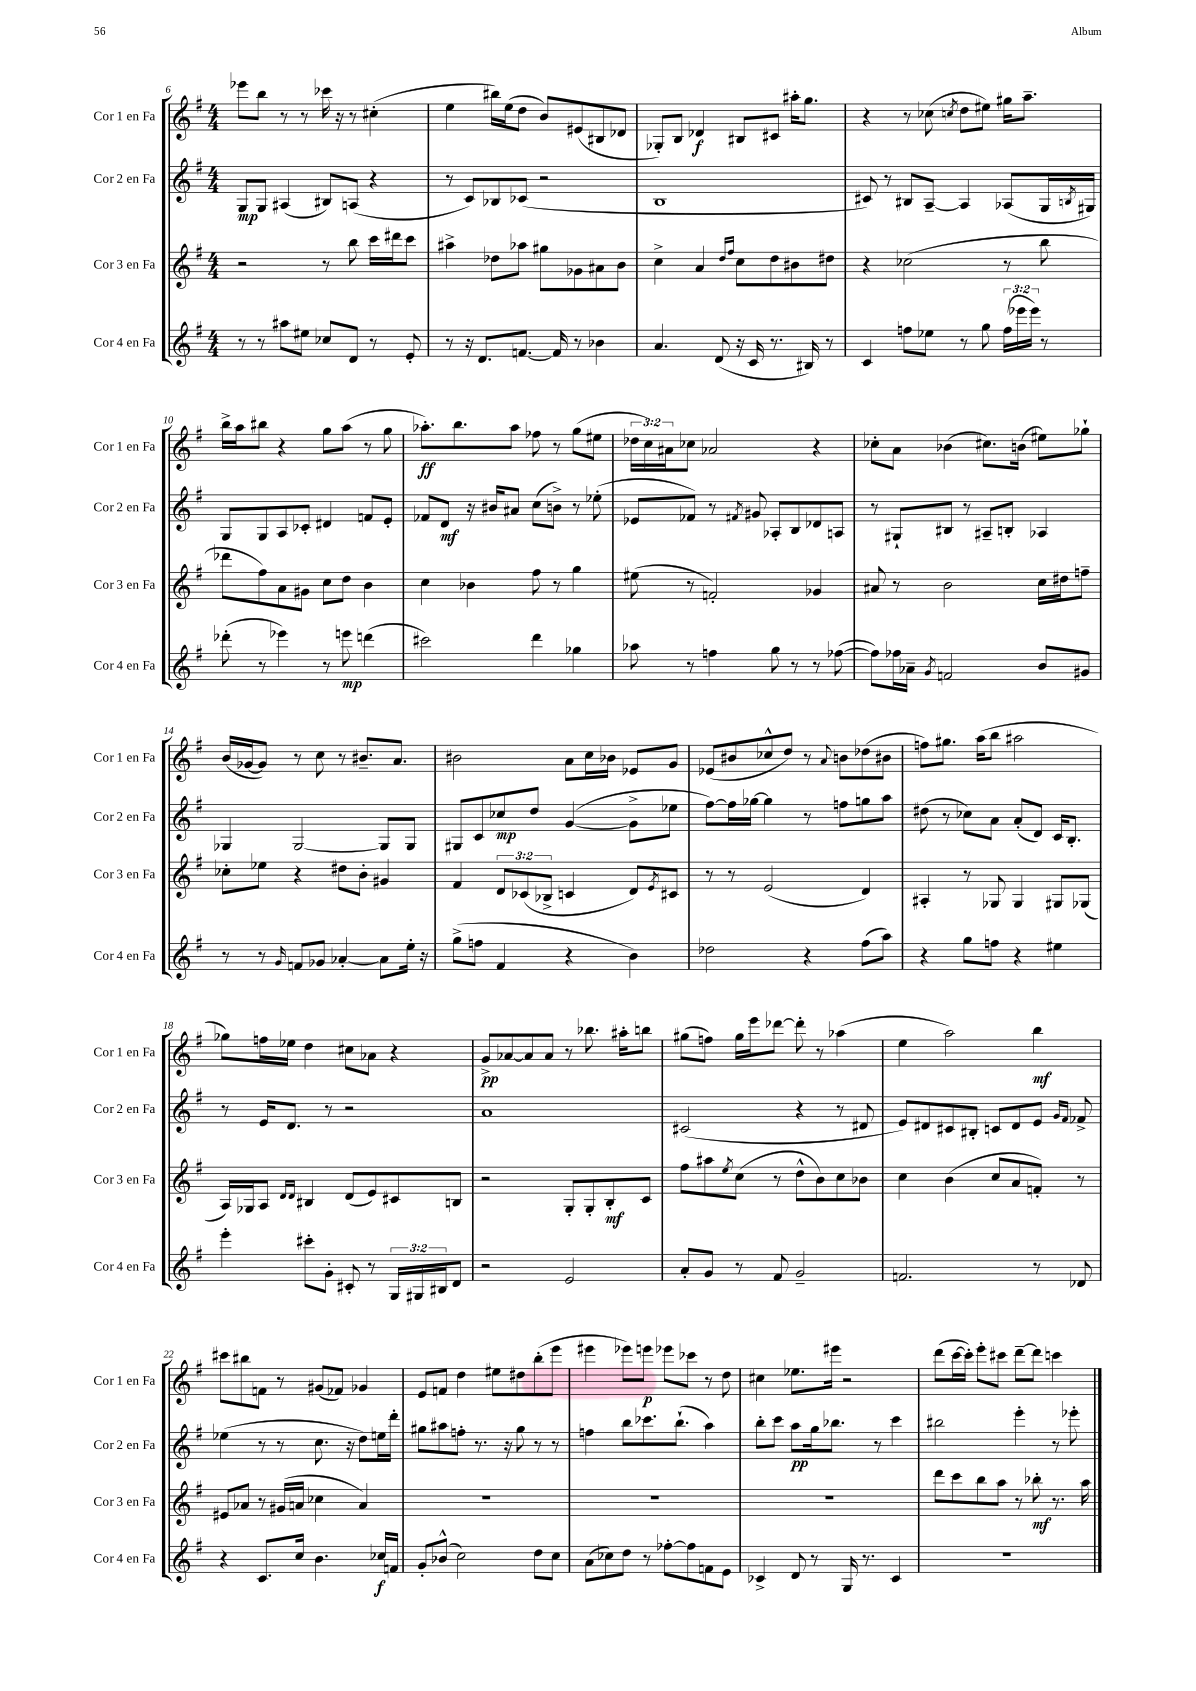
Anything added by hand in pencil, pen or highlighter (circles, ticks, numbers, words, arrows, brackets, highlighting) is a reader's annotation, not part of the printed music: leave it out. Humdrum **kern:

**kern	**kern	**kern	**kern
*staff4	*staff3	*staff2	*staff1
*clefG2	*clefG2	*clefG2	*clefG2
*k[f#]	*k[f#]	*k[f#]	*k[f#]
*M4/4	*M4/4	*M4/4	*M4/4
8r	2r	8G/L	8eee-\L
8r	.	8G/J	8bb\J
8aa#\L	.	(4A#/	8r
8ee#\J	.	.	8r
8cc-/L	8r	8B#/L)	16ccc-\
.	.	.	16r
8d/J	8bb\	(8A/J	8r
8r	16ccc\LL	4r	(4cc#'\
.	16ddd#\J	.	.
8e'/	8ccc\J	.	.
=	=	=	=
8r	4aa#^\	8r	4ee\
16r	.	8c/L)	.
8.d/L	.	.	.
.	8dd-\L	8B-/	16bb#\LL)
.	.	.	(16ee\J
[8.f/J	8aa-\J	(8c-/J	8dd\J
.	8gg#\L	2r	8b/L)
16f/]	.	.	.
8r	8g-\	.	(8e#/
4b-\	8a#\	.	8B#/
.	8b\J	.	8d-/J
=	=	=	=
4.a/	4cc^\	1B	8G-'/L)
.	.	.	8B/J
.	4a/	.	4d-/
(8d/	.	.	.
.	16qqdd/LL	.	.
.	16qqff#/JJ	.	.
16r	8cc\L	.	8B#/L
16c/	.	.	.
8.r	8dd\	.	8c#/J
.	8b#\	.	16aa#'\LK
16B#/)	.	.	8.gg\J
8r	8dd#\J	.	.
=	=	=	=
4c/	4r	8c#/)	4r
.	.	8r	.
8ff\L	(2cc-\	8B#/L	8r
8ee-\J	.	[8A~/J	(8cc-\
.	.	.	8qcc/
8r	.	4A/]	8dd\L
8gg\	.	.	8ee#\J)
(24ff\LL	8r	(8A-/L	16gg#\LK
24eee-\	.	.	.
.	.	.	8.aa~\J
24eee-\JJ)	.	.	.
8r	8bb\	16G/L	.
.	.	8qB/	.
.	.	16G#/JJ)	.
=	=	=	=
(8ddd-'\	8ddd-\L	8G/L	16bb^\LL
.	.	.	16aa\J
8r	8ff#\)	8G/	8bb#\J
4eee-\)	8a\	8A/	4r
.	8g#\J	8c-'/J	.
8r	8cc\L	4d#/	8gg\L
8eee\	8dd\J	.	(8aa\J
(4ddd\	4b\	8f/L	8r
.	.	8e'/J	8gg\
=	=	=	=
2ccc#\)	4cc\	8f-/L	8.aa-'\L)
.	.	8d/J	.
.	.	.	8.bb\
.	4b-\	16r	.
.	.	16b#/LK	.
.	.	8a#/J	8aa-\J
4ddd\	8ff#\	(8cc\L	8ff-\
.	8r	8b^\J)	8r
4gg-\	4gg\	8r	(8gg\L
.	.	(8ee-'\	8ee#\J
=	=	=	=
8aa-\	(8ee#\	8e-/L	24dd-\LL
.	.	.	24cc\)
.	.	.	24a#\J
8r	8r	8f-/J)	8cc-\J
4ff\	2f'/)	8r	2a-/
.	.	8qf#/	.
.	.	8g#/	.
8gg\	.	8A-'/L	.
8r	.	8B/	.
8r	4g-/	8d-/	4r
([8ff-\	.	8A/J	.
=	=	=	=
8ff-\]L)	8a#/	8r	8cc-'\L
16ff-\L	8r	8G#`/L	8a\J
16a-~\JJ	.	.	.
8qg/	.	.	.
2f/	2b\	8B#/J	(4b-\
.	.	8r	.
.	.	8A#~/L	8.cc#\L)
.	.	8B'/J	.
.	.	.	(16b\Jk
8b/L	16cc\LL	4A-/	8ee#\L)
.	16dd#\J	.	.
8g#/J	8ff~\J	.	8gg-`\J
=	=	=	=
8r	8cc-'\L	4G-/	(16b/LL
.	.	.	[16g-/J
8r	8ee-\J	.	8g-/]J)
16qqg/	.	.	.
8f/L	4r	[2G-/	8r
8g-/J	.	.	8cc\
[4a-'/	8dd#\L	.	8r
.	8b'\J	.	8.b#~/L
8a-\]L	4g#/	8G-/]L	.
.	.	.	8.a/J
16ee'\Jk	.	8G-/J	.
16r	.	.	.
=	=	=	=
(8gg^\L	4f#/	8G#/L	2b#\
8ff\J	.	8c/	.
4f#/	12d/L	8cc-/	.
.	(12c-/	.	.
.	.	8dd/J	.
.	12B-^/J	.	.
4r	4c/	([4g/	8a\L
.	.	.	16cc\L
.	.	.	16b-\JJ
4b\)	8d/L)	8g^\]L	8e-/L
.	8qe/	.	.
.	8c#/J	8ee-\J	8g/J
=	=	=	=
2dd-\	8r	[8ff#\L)	(8e-/L
.	8r	16ff#\]L	8b#/
.	.	[16gg-\JJ	.
.	(2e/	4gg-\]	8cc-^^/
.	.	.	8dd/J)
4r	.	8r	8r
.	.	.	8qqa/
.	.	8ff\L	8b\L
(8ff#\L	4d/)	8gg\	(8dd-\
8aa\J)	.	8aa\J	8b#\J
=	=	=	=
4r	4A#'/	(8dd#\	8ff\L)
.	.	8r	8.gg#\J
8gg\L	8r	8cc-\L)	.
.	.	.	(16aa\LK
8ff\J	8G-/	8a\J	8bb\J
4r	4G-/	(8a'/L	2aa#\
.	.	8d/J)	.
4ee#\	8G#/L	16c/LK	.
.	.	8.B'/J	.
.	(8G-/J	.	.
=	=	=	=
4eee'\	16A/LL)	8r	8gg-\L)
.	16G-/J	.	.
.	8A/J	16e/LK	16ff\L
.	.	8.d/J	16ee-\JJ
.	16qqd/LL	.	.
.	16qqd/JJ	.	.
8ccc#'\L	4B#/	.	4dd\
8g'\J	.	8r	.
8c#'/	(8d/L	2r	8cc#\L
8r	8e/)	.	8a-\J
24G/LL	8c#/	.	4r
24G#/	.	.	.
24B#/J	.	.	.
8d/J	8B/J	.	.
=	=	=	=
2r	2r	1a	8g^/L
.	.	.	[8a-/
.	.	.	8a-/]
.	.	.	8a-/J
2e/	8G'/L	.	8r
.	8G'/	.	8.bb-\
.	8B'/	.	.
.	.	.	16aa#'\LK
.	8c/J	.	8bb\J
=	=	=	=
8a'/L	8ff#\L	(2c#/	(8gg#\L
8g/J	8aa#\	.	8ff\J)
.	8qee/	.	.
8r	(8cc\J	.	16gg#\LL
.	.	.	16eee\J
8f#/	8r	.	[8ddd-\J
2g~/	8dd^^\L	4r	8ddd-'\]
.	8b\)	.	8r
.	8cc\	8r	(4aa-\
.	8b-\J	8d#/	.
=	=	=	=
2.f/	4cc\	8e/L)	4ee\
.	.	8d#/	.
.	(4b\	8c#/	2aa\)
.	.	8B#'/J	.
.	8cc/L	8c/L	.
.	8a/	8d#/	.
8r	8f'/J)	8e/J	4bb\
.	.	16qqg/LL	.
.	.	16qqf#/JJ	.
8d-/	8r	8f-^/	.
=	=	=	=
4r	8e#/L	(4ee-\	8ccc#\L
.	8a-/J	.	8bb#\
8.c/L	8r	8r	8f\J
.	(16g#/LL	8r	8r
16cc/Jk	16a/JJ	.	.
4.b\	4cc-\	8.cc\	(8g#/L
.	.	.	8f-/J)
.	.	16r	.
.	4a/)	8dd\L)	4g-/
16cc-/LL	.	16ee\L	.
16f/JJ	.	16ddd'\JJ	.
=	=	=	=
8g'/L	1r	8gg#\L	8e/L
(8b-^^/J	.	8aa#\	8f/J
2cc\)	.	8ff'\J	4dd\
.	.	8.r	.
.	.	.	8ee#\L
.	.	16r	.
.	.	8gg#\	8dd#\
8dd\L	.	8r	(8bb'\
8cc\J	.	8r	8eee\J
=	=	=	=
(8a\L	1r	4ff\	4eee#\
8cc-\)	.	.	.
8dd\J	.	8bb\L	8eee-\L)
8r	.	8.ccc-\	8eee\J
[8ff-'\L	.	.	8eee-\L
.	.	(8.bb`\J	.
8ff-\]	.	.	8ccc-\J
8f\	.	4aa\)	8r
8e\J	.	.	8dd\
=	=	=	=
4c-^/	1r	8bb'\L	4cc#\
.	.	8ccc\J	.
8d/	.	8aa\L	8.ee-\L
8r	.	16gg\k	.
.	.	8.bb-\J	16eee#\Jk
16G/	.	.	2r
8.r	.	.	.
.	.	8r	.
4c-/	.	4ccc\	.
=	=	=	=
1r	8ddd\L	2bb#\	(8ddd\L
.	8ccc\	.	[16ccc\L
.	.	.	16ccc'\]JJ)
.	8bb\	.	8eee'\L
.	8aa\J	.	8ccc#\J
.	8r	4eee'\	[8ddd~\L
.	8bb-'\	.	8ddd\]J
.	8.r	8r	4ccc\
.	.	8eee-'\	.
.	16aa\	.	.
==	==	==	==
*-	*-	*-	*-
